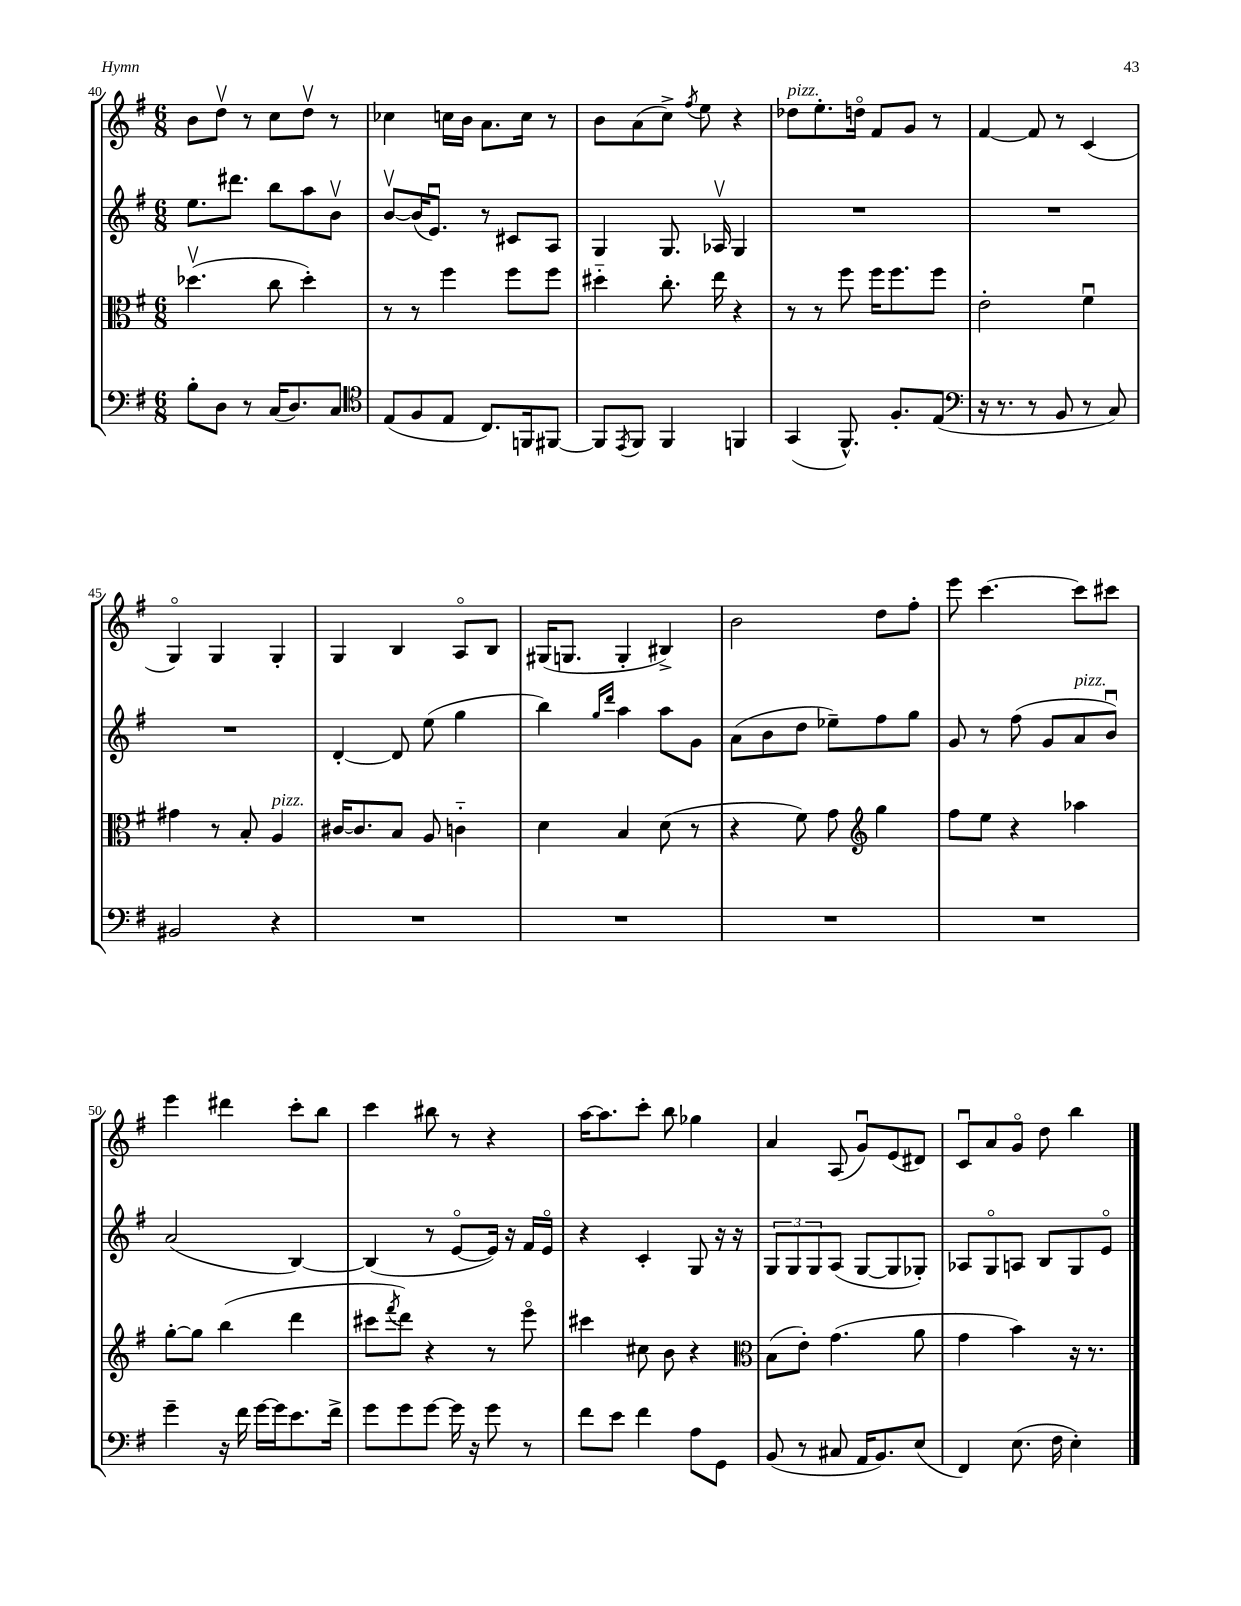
<<
\new StaffGroup <<
\new Staff = "s0" {
    \clef treble \key g \major \numericTimeSignature \time 6/8
    b'8 d''8\upbow r8 c''8 d''8\upbow r8 |
    ces''4 c''16 b'16 a'8. c''16 r8 |
    b'8 a'8( c''8->) \acciaccatura { fis''8 } e''8 r4 |
    des''8^\markup { \italic "pizz." } e''8.-. d''16\flageolet fis'8 g'8 r8 |
    fis'4~ fis'8 r8 c'4( |
    g4\flageolet) g4 g4-. |
    g4 b4 a8\flageolet b8 |
    gis16( g8. g4-. bis4->) |
    b'2 d''8 fis''8-. |
    e'''8 c'''4.~ c'''8 cis'''8 |
    e'''4 dis'''4 c'''8-. b''8 |
    c'''4 bis''8 r8 r4 |
    a''16~ a''8. c'''8-. b''8 ges''4 |
    a'4 a8( g'8\downbow) e'8( dis'8) |
    c'8\downbow a'8 g'8\flageolet d''8 b''4 \bar "|." |
}
\new Staff = "s1" {
    \clef treble \key g \major \numericTimeSignature \time 6/8
    e''8. dis'''8. b''8 a''8 b'8\upbow |
    b'8~\upbow b'16( e'8.\downbow) r8 cis'8 a8 |
    g4 g8. aes16\upbow g4 |
    R2. |
    R2. |
    R2. |
    d'4~-. d'8 e''8( g''4 |
    b''4) \grace { g''16 d'''16 } a''4 a''8 g'8 |
    a'8( b'8 d''8 ees''8--) fis''8 g''8 |
    g'8 r8 fis''8( g'8 a'8^\markup { \italic "pizz." } b'8\downbow) |
    a'2( b4~) |
    b4( r8 e'8~\flageolet e'16) r16 fis'16 e'16\flageolet |
    r4 c'4-. g8 r16 r16 |
    \tuplet 3/2 { g8 g8 g8 } a8( g8~ g8 ges8-.) |
    aes8 g8\flageolet a8 b8 g8 e'8\flageolet \bar "|." |
}
\new Staff = "s2" {
    \clef alto \key g \major \numericTimeSignature \time 6/8
    des''4.\upbow( c''8 des''4-.) |
    r8 r8 fis''4 fis''8 fis''8 |
    dis''4-_ c''8.-. e''16 r4 |
    r8 r8 fis''8 fis''16 fis''8. fis''8 |
    e'2-. fis'4\downbow |
    gis'4 r8 b8-. a4^\markup { \italic "pizz." } |
    cis'16~ cis'8. b8 a8 c'4-_ |
    d'4 b4 d'8( r8 |
    r4 fis'8) g'8 \clef treble g''4 |
    fis''8 e''8 r4 aes''4 |
    g''8~-. g''8 b''4( d'''4 |
    cis'''8 \acciaccatura { fis'''8 } d'''8) r4 r8 e'''8\flageolet |
    cis'''4 cis''8 b'8 r4 |
    \clef alto b8( e'8-.) g'4.( a'8 |
    g'4 b'4) r16 r8. \bar "|." |
}
\new Staff = "s3" {
    \clef bass \key g \major \numericTimeSignature \time 6/8
    b8-. d8 r8 c16( d8.) c8 |
    \clef tenor e8( fis8 e8 c8.) f,16 fis,8~ |
    fis,8 \acciaccatura { e,8 } fis,8 fis,4 f,4 |
    g,4( fis,8.-^) fis8.-. e8( |
    \clef bass r16 r8. r8 b,8 r8 c8) |
    bis,2 r4 |
    R2. |
    R2. |
    R2. |
    R2. |
    g'4-- r16 fis'16 g'16~ g'16 e'8. fis'16-> |
    g'8 g'8 g'8~ g'16 r16 g'8 r8 |
    fis'8 e'8 fis'4 a8 g,8 |
    b,8( r8 cis8 a,16 b,8.) e8( |
    fis,4) e8.( fis16 e4-.) \bar "|." |
}
>>
>>
\layout { \context { \Score currentBarNumber = #40 } }
